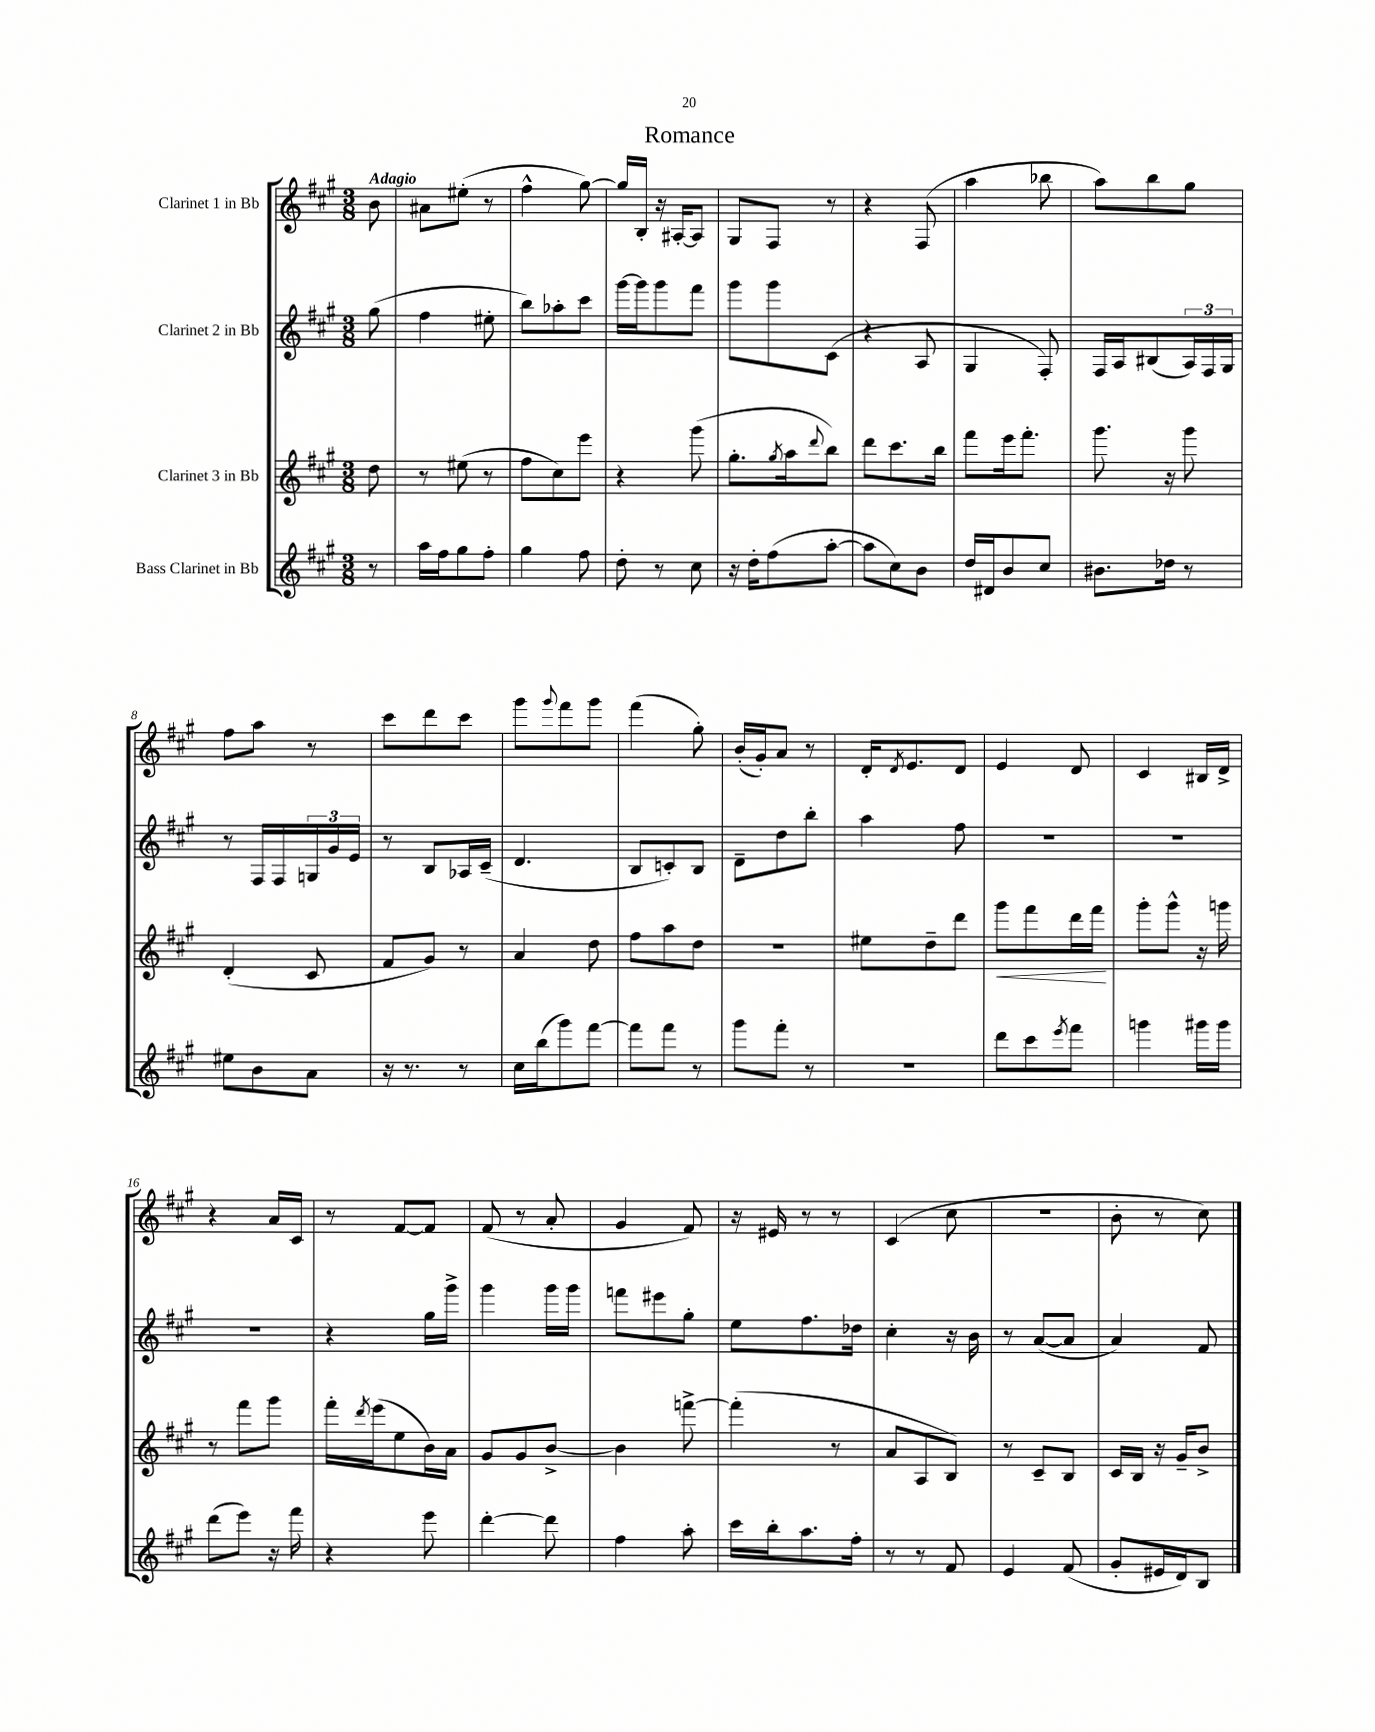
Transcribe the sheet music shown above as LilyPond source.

\header { title = "Romance" }
<<
\new StaffGroup <<
\new Staff = "s0" \with { instrumentName = "Clarinet 1 in Bb" } {
    \clef treble \key a \major \numericTimeSignature \time 3/8 \partial 8 \tempo "Adagio"
    b'8 |
    ais'8 eis''8-.( r8 |
    fis''4-^ gis''8~) |
    gis''16 b16-. r16 ais16~-. ais8 |
    gis8 fis8 r8 |
    r4 fis8( |
    a''4 bes''8 |
    a''8) b''8 gis''8 |
    fis''8 a''8 r8 |
    cis'''8 d'''8 cis'''8 |
    gis'''8 \appoggiatura { gis'''8 } fis'''8 gis'''8 |
    fis'''4( gis''8-.) |
    b'16-.( gis'16-.) a'8 r8 |
    d'16-. \acciaccatura { d'8 } e'8. d'8 |
    e'4 d'8 |
    cis'4 bis16 d'16-> |
    r4 a'16 cis'16 |
    r8 fis'8~ fis'8 |
    fis'8( r8 a'8-. |
    gis'4 fis'8) |
    r16 eis'16 r8 r8 |
    cis'4( cis''8 |
    R4. |
    b'8-. r8 cis''8) \bar "|." |
}
\new Staff = "s1" \with { instrumentName = "Clarinet 2 in Bb" } {
    \clef treble \key a \major \numericTimeSignature \time 3/8 \partial 8
    gis''8( |
    fis''4 eis''8-. |
    b''8) aes''8-. cis'''8 |
    gis'''16~ gis'''16 gis'''8 fis'''8 |
    gis'''8 gis'''8 cis'8( |
    r4 a8 |
    gis4 fis8-.) |
    fis16 a16 bis8( \tuplet 3/2 { a16) fis16 gis16 } |
    r8 fis16 fis16 \tuplet 3/2 { g16 gis'16 e'16 } |
    r8 b8 aes16 cis'16--( |
    d'4. |
    b8 c'8-.) b8 |
    d'8-- d''8 b''8-. |
    a''4 fis''8 |
    R4. |
    R4. |
    R4. |
    r4 gis''16 gis'''16-> |
    gis'''4 gis'''16 gis'''16 |
    f'''8 eis'''8 gis''8-. |
    e''8 fis''8. des''16 |
    cis''4-. r16 b'16 |
    r8 a'8~( a'8 |
    a'4) fis'8 \bar "|." |
}
\new Staff = "s2" \with { instrumentName = "Clarinet 3 in Bb" } {
    \clef treble \key a \major \numericTimeSignature \time 3/8 \partial 8
    d''8 |
    r8 eis''8( r8 |
    fis''8 cis''8) e'''8 |
    r4 gis'''8( |
    gis''8.-. \acciaccatura { gis''8 } a''16 \appoggiatura { d'''8 } b''8) |
    d'''8 cis'''8. b''16 |
    fis'''8 e'''16 fis'''8.-. |
    gis'''8. r16 gis'''8 |
    d'4-.( cis'8 |
    fis'8 gis'8) r8 |
    a'4 d''8 |
    fis''8 a''8 d''8 |
    R4. |
    eis''8 d''8-- d'''8 |
    gis'''8\< fis'''8 d'''16 fis'''16\! |
    gis'''8-. gis'''8-^ r16 g'''16 |
    r8 fis'''8 gis'''8 |
    fis'''16-. \acciaccatura { d'''8 } e'''16( e''8 b'16) a'16 |
    gis'8 gis'8 b'8~-> |
    b'4 f'''8~-> |
    f'''4-.( r8 |
    a'8 a8 b8) |
    r8 cis'8-- b8 |
    cis'16 b16 r16 gis'16-- b'8-> \bar "|." |
}
\new Staff = "s3" \with { instrumentName = "Bass Clarinet in Bb" } {
    \clef treble \key a \major \numericTimeSignature \time 3/8 \partial 8
    r8 |
    a''16 fis''16 gis''8 fis''8-. |
    gis''4 fis''8 |
    d''8-. r8 cis''8 |
    r16 d''16-. fis''8( a''8~-. |
    a''8 cis''8) b'8 |
    d''16 dis'16 b'8 cis''8 |
    bis'8. des''16 r8 |
    eis''8 b'8 a'8 |
    r16 r8. r8 |
    cis''16 b''16( gis'''8) fis'''8~ |
    fis'''8 fis'''8 r8 |
    gis'''8 fis'''8-. r8 |
    R4. |
    d'''8 cis'''8 \acciaccatura { e'''8 } fis'''8 |
    g'''4 gis'''16 gis'''16 |
    d'''8( e'''8) r16 fis'''16 |
    r4 e'''8 |
    d'''4~-. d'''8 |
    fis''4 a''8-. |
    cis'''16 b''16-. a''8. fis''16-. |
    r8 r8 fis'8 |
    e'4 fis'8( |
    gis'8-. eis'16 d'16) b8 \bar "|." |
}
>>
>>
